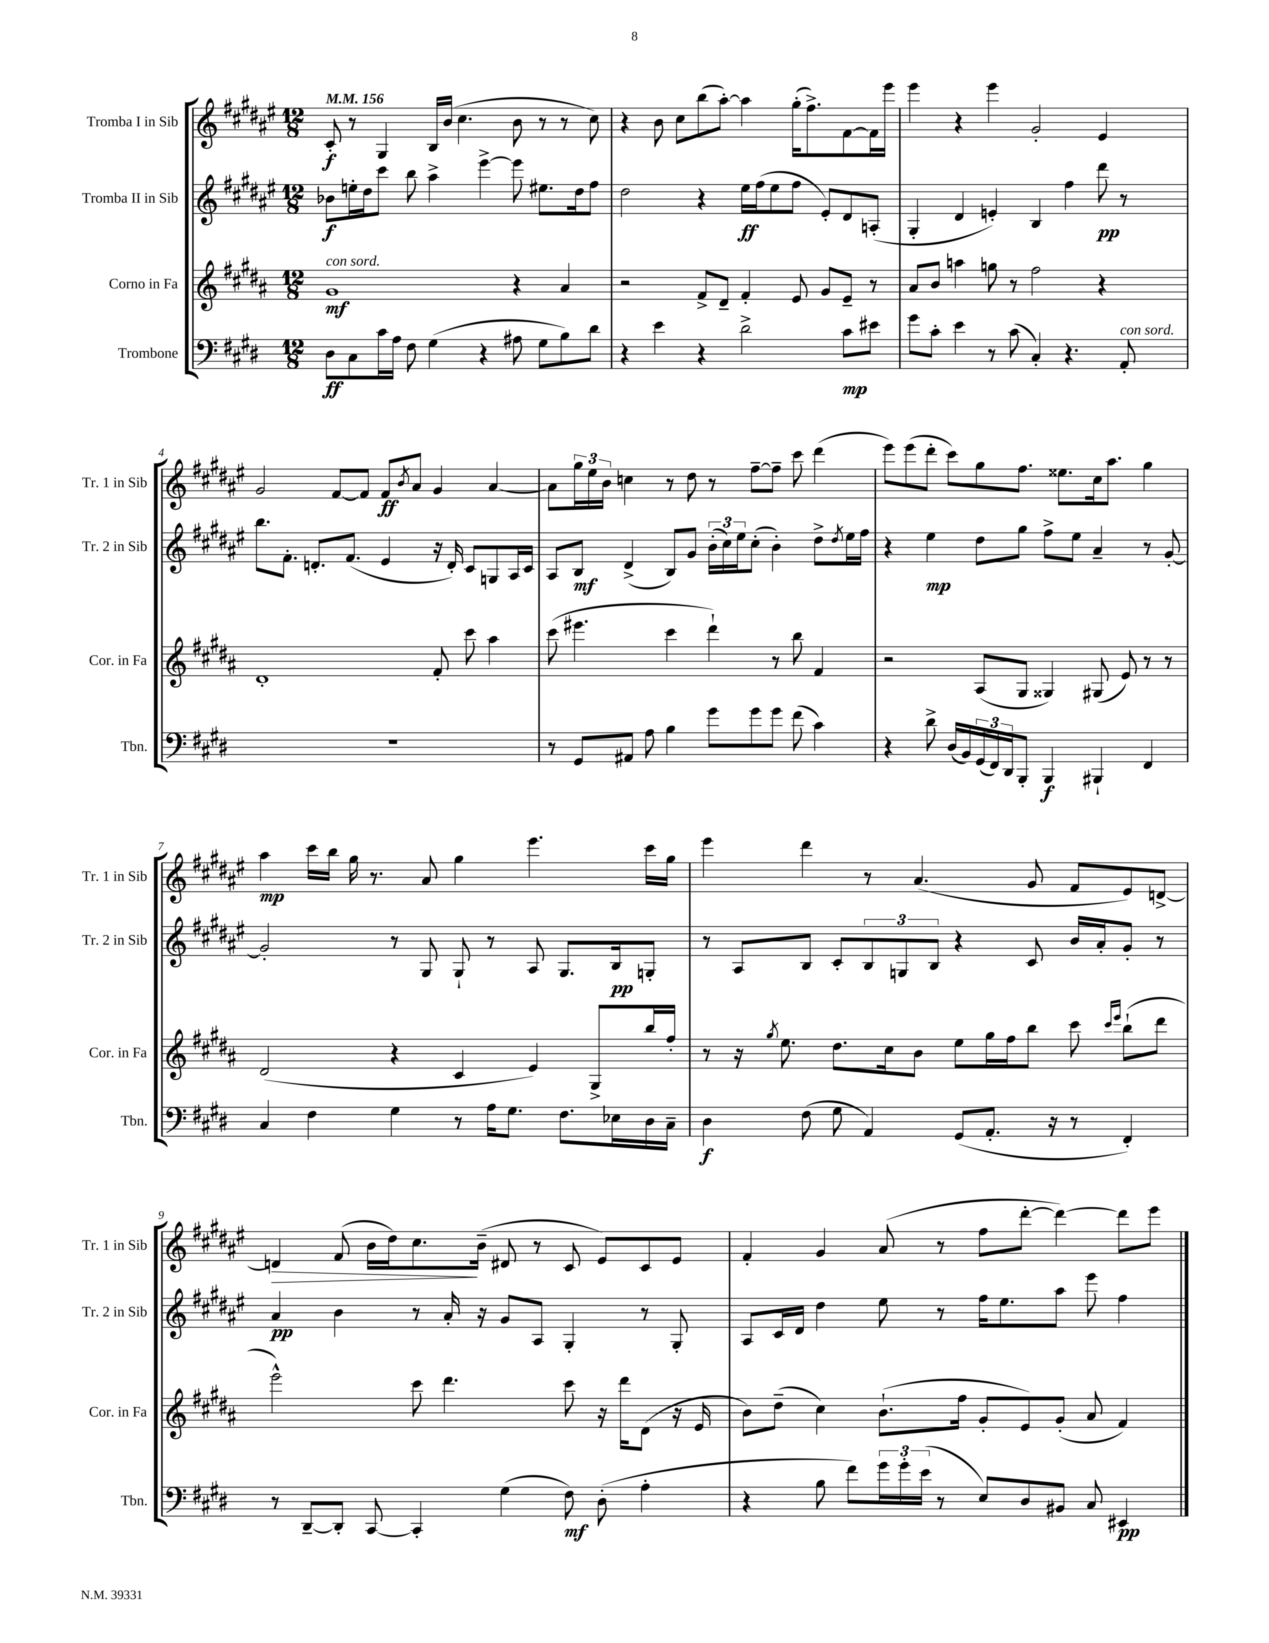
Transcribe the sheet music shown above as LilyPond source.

<<
\new StaffGroup <<
\new Staff = "s0" \with { instrumentName = "Tromba I in Sib" shortInstrumentName = "Tr. 1 in Sib" } {
    \clef treble \key fis \major \numericTimeSignature \time 12/8 \tempo 4 = 156
    cis'8-.\f r8 gis4 b16 b'16( cis''4. b'8 r8 r8 cis''8) |
    r4 b'8 cis''8 b''8( ais''8~-.) ais''4 gis''16-.( fis''8.->) fis'8~ fis'16 eis'''16 |
    eis'''4 r4 eis'''4 gis'2-. eis'4 |
    gis'2 fis'8~ fis'8 fis'8\ff \acciaccatura { b'8 } ais'8 gis'4 ais'4~ |
    ais'8 \tuplet 3/2 { gis''16 eis''16 b'16 } c''4 r8 dis''8 r8 fis''8~-- fis''8-- cis'''8 dis'''4( |
    eis'''8) eis'''8( dis'''8-. cis'''8) gis''8 fis''8. eisis''8. cis''16 ais''8. gis''4 |
    ais''4\mp cis'''16 b''16 gis''16 r8. ais'8 gis''4 eis'''4. cis'''16 gis''16 |
    eis'''4 dis'''4 r8 ais'4.( gis'8 fis'8 eis'8) d'8~-> |
    d'4\> fis'8( b'16 dis''16) cis''8.\! b'16--( dis'8 r8 cis'8 eis'8) cis'8 eis'8 |
    fis'4-. gis'4 ais'8( r8 fis''8 dis'''8~-. dis'''4~) dis'''8 eis'''8 \bar "|." |
}
\new Staff = "s1" \with { instrumentName = "Tromba II in Sib" shortInstrumentName = "Tr. 2 in Sib" } {
    \clef treble \key fis \major \numericTimeSignature \time 12/8
    bes'8\f e''16-. dis''16 cis'''8 b''8 ais''4-> eis'''4~-> eis'''8 eis''8. dis''16 fis''8 |
    dis''2 r4 eis''16\ff fis''16( eis''8 fis''8 eis'8-.) dis'8 a8-.( |
    gis4-. dis'4 e'4-.) b4 fis''4 dis'''8\pp r8 |
    b''8. fis'8.-. d'8.-. fis'8.( eis'4 r16 d'16-.) cis'8 g8 ais16 cis'16 |
    ais8 b8\mf dis'4->( b8) gis'8 \tuplet 3/2 { b'16-.( cis''16) eis''16 } cis''8-.( b'4-.) dis''8-> \acciaccatura { dis''8 } eis''16 fis''16 |
    r4 eis''4\mp dis''8 gis''8 fis''8-> eis''8 ais'4-- r8 gis'8~-. |
    gis'2-. r8 gis8 gis8-! r8 ais8 gis8. b16\pp g8-. |
    r8 ais8 b8 cis'8-. \tuplet 3/2 { b8 g8 b8 } r4 cis'8 b'16 ais'16-. gis'8-. r8 |
    ais'4\pp b'4 r8 ais'16-. r16 gis'8 ais8 gis4-. r8 gis8-. |
    ais8 cis'16 dis'16 dis''4 eis''8 r8 fis''16 eis''8. ais''8 eis'''8 fis''4 \bar "|." |
}
\new Staff = "s2" \with { instrumentName = "Corno in Fa" shortInstrumentName = "Cor. in Fa" } {
    \clef treble \key b \major \numericTimeSignature \time 12/8
    gis'1\mf^\markup { \italic "con sord." } r4 ais'4 |
    r2 fis'8-> dis'8-- fis'4-. e'8 gis'8 e'8-- r8 |
    ais'8 b'8 a''4 g''8 r8 fis''2 r4 |
    dis'1-. fis'8-. cis'''8 ais''4 |
    cis'''8( eis'''4. cis'''4 dis'''4-!) r8 b''8 fis'4 |
    r2 ais8( gis8 gisis4) gis8( e'8) r8 r8 |
    dis'2( r4 cis'4 e'4) gis8-> b''16 fis''16-. |
    r8 r16 \acciaccatura { gis''8 } e''8. dis''8. cis''16 b'8 e''8 gis''16 fis''16 b''8 cis'''8 \grace { cis'''16 e'''16 } b''8-!( dis'''8 |
    e'''2-^) cis'''8 dis'''4. cis'''8 r16 dis'''16 dis'8( r16 e'16 |
    b'8) dis''8--( cis''4) b'8.-!( fis''16 gis'8-. e'8) gis'8-.( ais'8 fis'4) \bar "|." |
}
\new Staff = "s3" \with { instrumentName = "Trombone" shortInstrumentName = "Tbn." } {
    \clef bass \key e \major \numericTimeSignature \time 12/8
    dis8\ff cis8 cis'16 a16 fis8 gis4( r4 ais8 gis8 b8) dis'8 |
    r4 e'4 r4 dis'2-> cis'8\mp eis'8 |
    gis'8 cis'8-. e'4 r8 cis'8( cis4-.) r4. a,8-.^\markup { \italic "con sord." } |
    R1. |
    r8 gis,8 ais,8 a8 b4 gis'8 gis'8 gis'8 fis'8( cis'4) |
    r4 dis'8-> dis16( b,16) \tuplet 3/2 { gis,16( fis,16) dis,16 } b,,8-. b,,4\f bis,,4-! fis,4 |
    cis4 fis4 gis4 r8 a16 gis8. fis8. ees16 dis16 cis16-- |
    dis4\f fis8( gis8 a,4) gis,8( a,8.-. r16 r8 fis,4-.) |
    r8 dis,8~-- dis,8-. cis,8~ cis,4-. gis4( fis8\mf) dis8-.( a4-. |
    r4 b8 fis'8) \tuplet 3/2 { gis'16 gis'16-. e'16( } r8 e8) dis8 bis,8 cis8 eis,4\pp \bar "|." |
}
>>
>>
